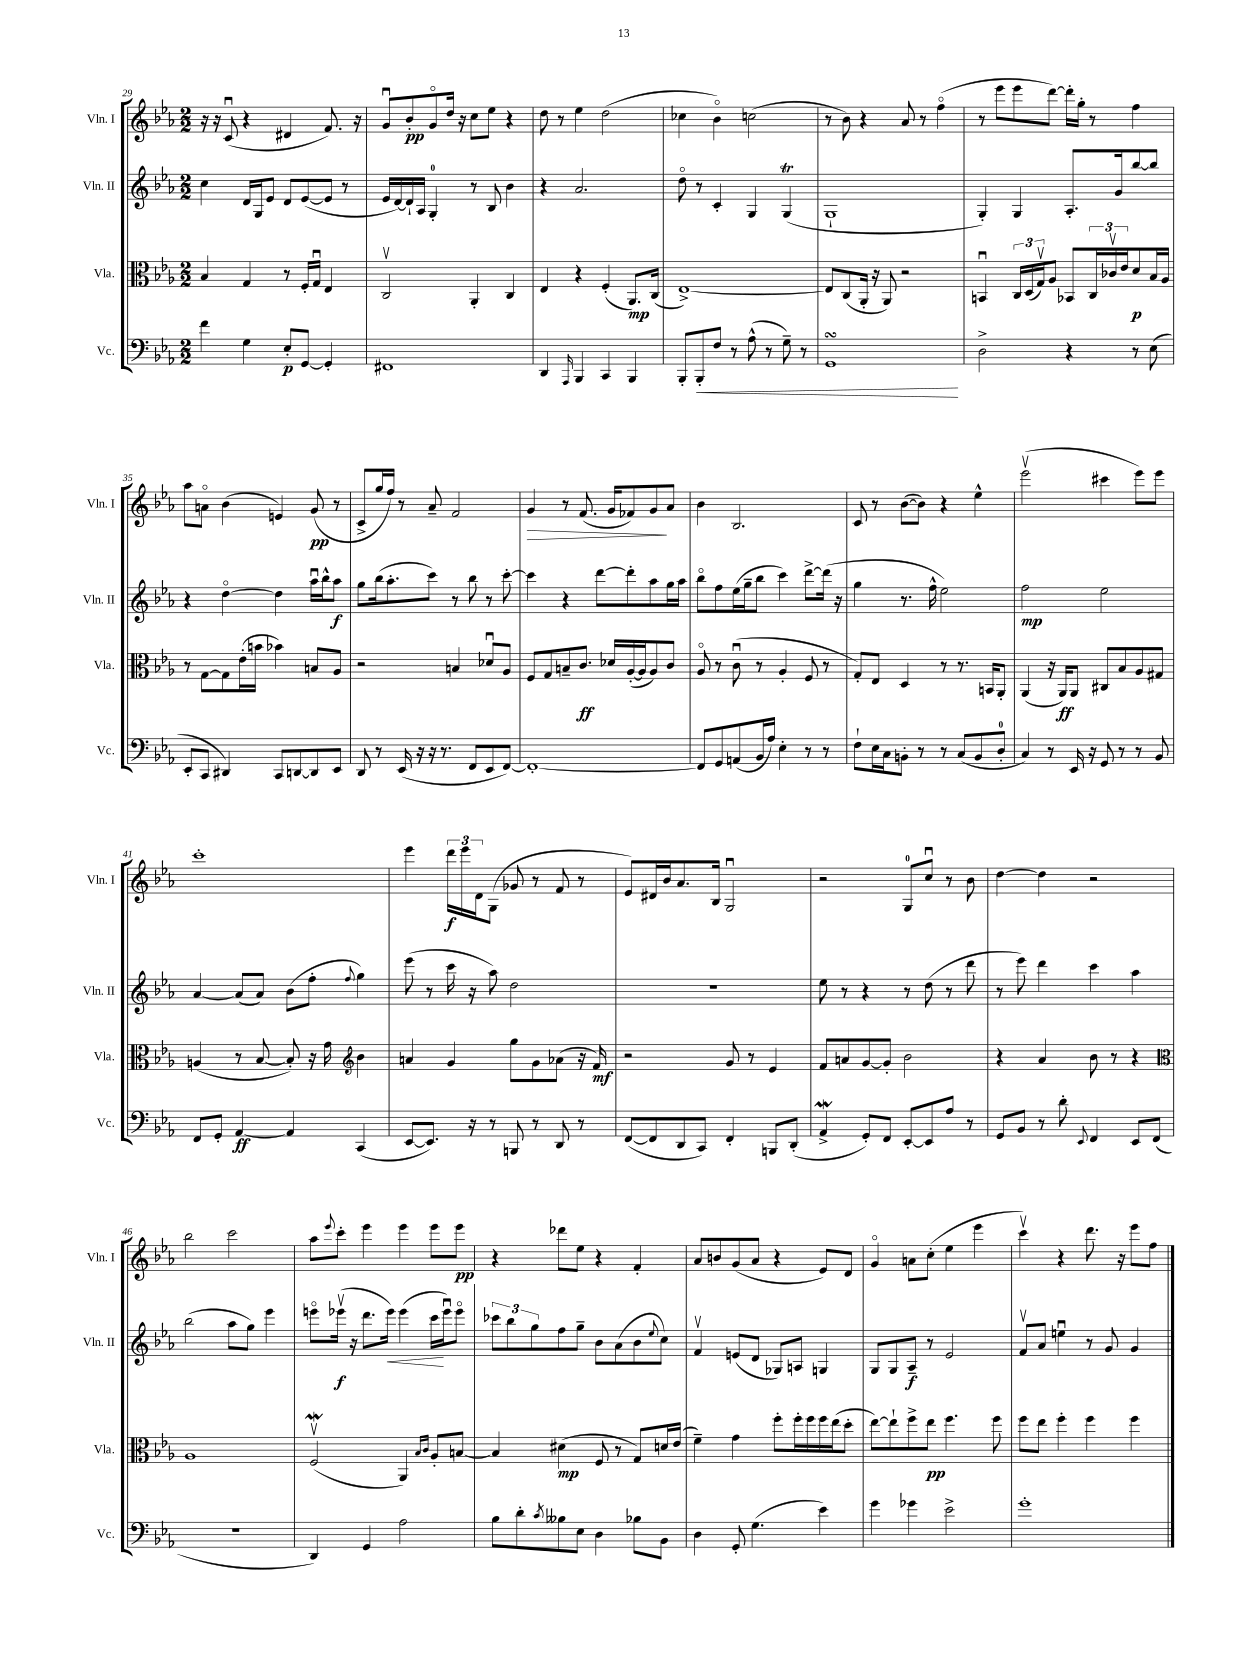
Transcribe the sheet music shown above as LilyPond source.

<<
\new StaffGroup <<
\new Staff = "s0" \with { instrumentName = "Vln. I" shortInstrumentName = "Vln. I" } {
    \clef treble \key ees \major \numericTimeSignature \time 2/2
    r16 r16 c'8\downbow( r4 dis'4 f'8.) r16 |
    g'8\downbow bes'8-.\pp g'8\flageolet d''16 r16 c''8 ees''8 r4 |
    d''8 r8 ees''4 d''2( |
    ces''4 bes'4\flageolet) c''2( |
    r8 bes'8) r4 aes'8 r8 f''4\flageolet( |
    r8 ees'''8 ees'''8 d'''8~) d'''16-. g''16-. r8 f''4 |
    aes''8 a'8\flageolet bes'4( e'4) g'8\pp( r8 |
    c'8-> g''16 f''16) r8 aes'8-- f'2 |
    g'4\> r8 f'8.( g'16 fes'8) g'8\! aes'8 |
    bes'4 bes2. |
    c'8 r8 bes'8~( bes'8) r4 ees''4-^ |
    ees'''2\upbow( cis'''4 ees'''8) ees'''8 |
    c'''1-. |
    ees'''4 \tuplet 3/2 { d'''16\f ees'''16 d'16 } g8( ges'8 r8 f'8 r8 |
    ees'8) dis'16 bes'16 aes'8. bes16 g2\downbow |
    r2 g8-0 c''8\downbow r8 bes'8 |
    d''4~ d''4 r2 |
    bes''2 c'''2 |
    aes''8 \appoggiatura { ees'''8 } c'''8-. ees'''4 ees'''4 ees'''8 ees'''8\pp |
    r4 des'''8 ees''8 r4 f'4-. |
    aes'8 b'8 g'8( aes'8 r4 ees'8) d'8 |
    g'4\flageolet a'8 c''8-.( ees''4 ees'''4 |
    c'''4\upbow) r4 d'''8. r16 ees'''8 f''8 \bar "|." |
}
\new Staff = "s1" \with { instrumentName = "Vln. II" shortInstrumentName = "Vln. II" } {
    \clef treble \key ees \major \numericTimeSignature \time 2/2
    c''4 d'16 g16 ees'8 d'8 ees'8~( ees'8 r8 |
    ees'16 d'16~) d'16-! aes16 g4-0-. r8 bes8 bes'4 |
    r4 aes'2. |
    d''8\flageolet r8 c'4-. g4 g4\trill( |
    g1-! |
    g4-.) g4 aes8.-. g'16 bes''8~ bes''8 |
    r4 d''4~\flageolet d''4 aes''16\downbow bes''16-^ aes''8\f |
    g''8 bes''16( aes''8.-. c'''8) r8 bes''8 r8 c'''8~-. |
    c'''4 r4 d'''8~ d'''8-. aes''8 g''16 aes''16 |
    bes''8\flageolet f''8 ees''16( g''16-- bes''8 c'''4) d'''8~-> d'''16( r16 |
    g''4 r8. f''16-^ ees''2) |
    f''2\mp ees''2 |
    aes'4~ aes'8( aes'8) bes'8( f''8-. \appoggiatura { f''8 } g''4) |
    ees'''8( r8 c'''16 r16 aes''8) d''2 |
    R1 |
    ees''8 r8 r4 r8 d''8( r8 d'''8 |
    r8 ees'''8) d'''4 c'''4 aes''4 |
    bes''2( aes''8 g''8) ees'''4 |
    e'''8\flageolet ees'''16\upbow\f( r16 d'''8. ees'''16\<) ees'''4( c'''16\! ees'''16\downbow) ees'''8\flageolet |
    \tuplet 3/2 { ces'''8 bes''8 g''8 } f''8 g''8-- bes'8 aes'8( bes'8 \appoggiatura { ees''8 } c''8) |
    f'4\upbow e'8( d'8 ges8) a8 g4 |
    g8 g8 aes8--\f r8 ees'2 |
    f'8\upbow aes'8 e''4\downbow r8 g'8 g'4 \bar "|." |
}
\new Staff = "s2" \with { instrumentName = "Vla." shortInstrumentName = "Vla." } {
    \clef alto \key ees \major \numericTimeSignature \time 2/2
    bes4 g4 r8 f16-. g16\downbow ees4 |
    c2\upbow aes,4-. c4 |
    ees4 r4 f4-.( aes,8.\mp) c16( |
    ees1~->) |
    ees8 c8( aes,16-. r16 aes,8) r2 |
    b,4\downbow \tuplet 3/2 { c16 d16( g16\upbow) } aes8 bes,8 \tuplet 3/2 { c16 ces'16\upbow ees'16 } d'8\p bes16 aes16 |
    r8 g8~ g8 ees'16-.( b'16 bes'4) b8 aes8 |
    r2 b4 des'8\downbow aes8 |
    f8 g8 b8-- c'8.\ff des'16 aes16~-.( aes16 aes8) c'8 |
    aes8\flageolet r8 c'8\downbow( r8 aes4-. f8 r8 |
    g8-.) ees8 d4 r8 r8. b,16 aes,8-. |
    aes,4( r16 aes,16\ff) aes,8 cis8 bes8 aes8 gis8 |
    a4( r8 bes8~ bes8-.) r16 g'16 \clef treble bes'4 |
    a'4 g'4 g''8 g'8 aes'8( r16 f'16\mf) |
    r2 g'8 r8 ees'4 |
    f'8 a'8 g'8~ g'8-. bes'2 |
    r4 aes'4 bes'8 r8 r4 |
    \clef alto aes1 |
    f2\upbow\mordent( aes,4) \grace { bes16 c'16 } aes8-. b8~ |
    b4 dis'4\mp( f8 r8 g8) d'16 ees'16( |
    f'4--) g'4 f''8-. f''16-. f''16 f''16 ees''16( d''8-. |
    ees''8~) ees''8-! f''8-> ees''8\pp f''4. f''8 |
    f''8 ees''8 f''4-. f''4 f''4 \bar "|." |
}
\new Staff = "s3" \with { instrumentName = "Vc." shortInstrumentName = "Vc." } {
    \clef bass \key ees \major \numericTimeSignature \time 2/2
    f'4 g4 ees8-.\p g,8~ g,4-. |
    fis,1 |
    d,4 \grace { aes,,16 } bes,,4 c,4 bes,,4 |
    bes,,8-. bes,,8-.\< f8 r8 aes8-^( r8 g8--) r8 |
    g,1\turn\! |
    d2-> r4 r8 ees8( |
    ees,8-. c,8 dis,4) c,8 d,8~ d,8 ees,8 |
    d,8 r8 ees,16( r16 r16 r8. f,8 ees,8 f,8~) |
    f,1~-. |
    f,8 g,8 a,8( bes,16 aes16) ees4-. r8 r8 |
    f8-! ees16 c16 b,8-. r8 r8 c8( b,8 d8-0-. |
    c4) r8 ees,16 r16 g,8 r8 r8 bes,8 |
    f,8 g,8-. aes,4~\ff aes,4 c,4( |
    ees,8~ ees,8.) r16 r8 b,,8 r8 d,8 r8 |
    f,8~( f,8 d,8 c,8) f,4-. b,,8 d,8-.( |
    aes,4->\mordent g,8-.) f,8 ees,8~-. ees,8 aes8 r8 |
    g,8 bes,8 r8 d'8-. \appoggiatura { ees,8 } f,4 ees,8 f,8( |
    R1 |
    d,4) g,4 aes2 |
    bes8 d'8-. \acciaccatura { c'8 } beses8 ees8 d4 bes8 bes,8 |
    d4 g,8-. g4.( ees'4) |
    g'4 ges'4 ees'2-> |
    g'1-. \bar "|." |
}
>>
>>
\layout { \context { \Score currentBarNumber = #29 } }
